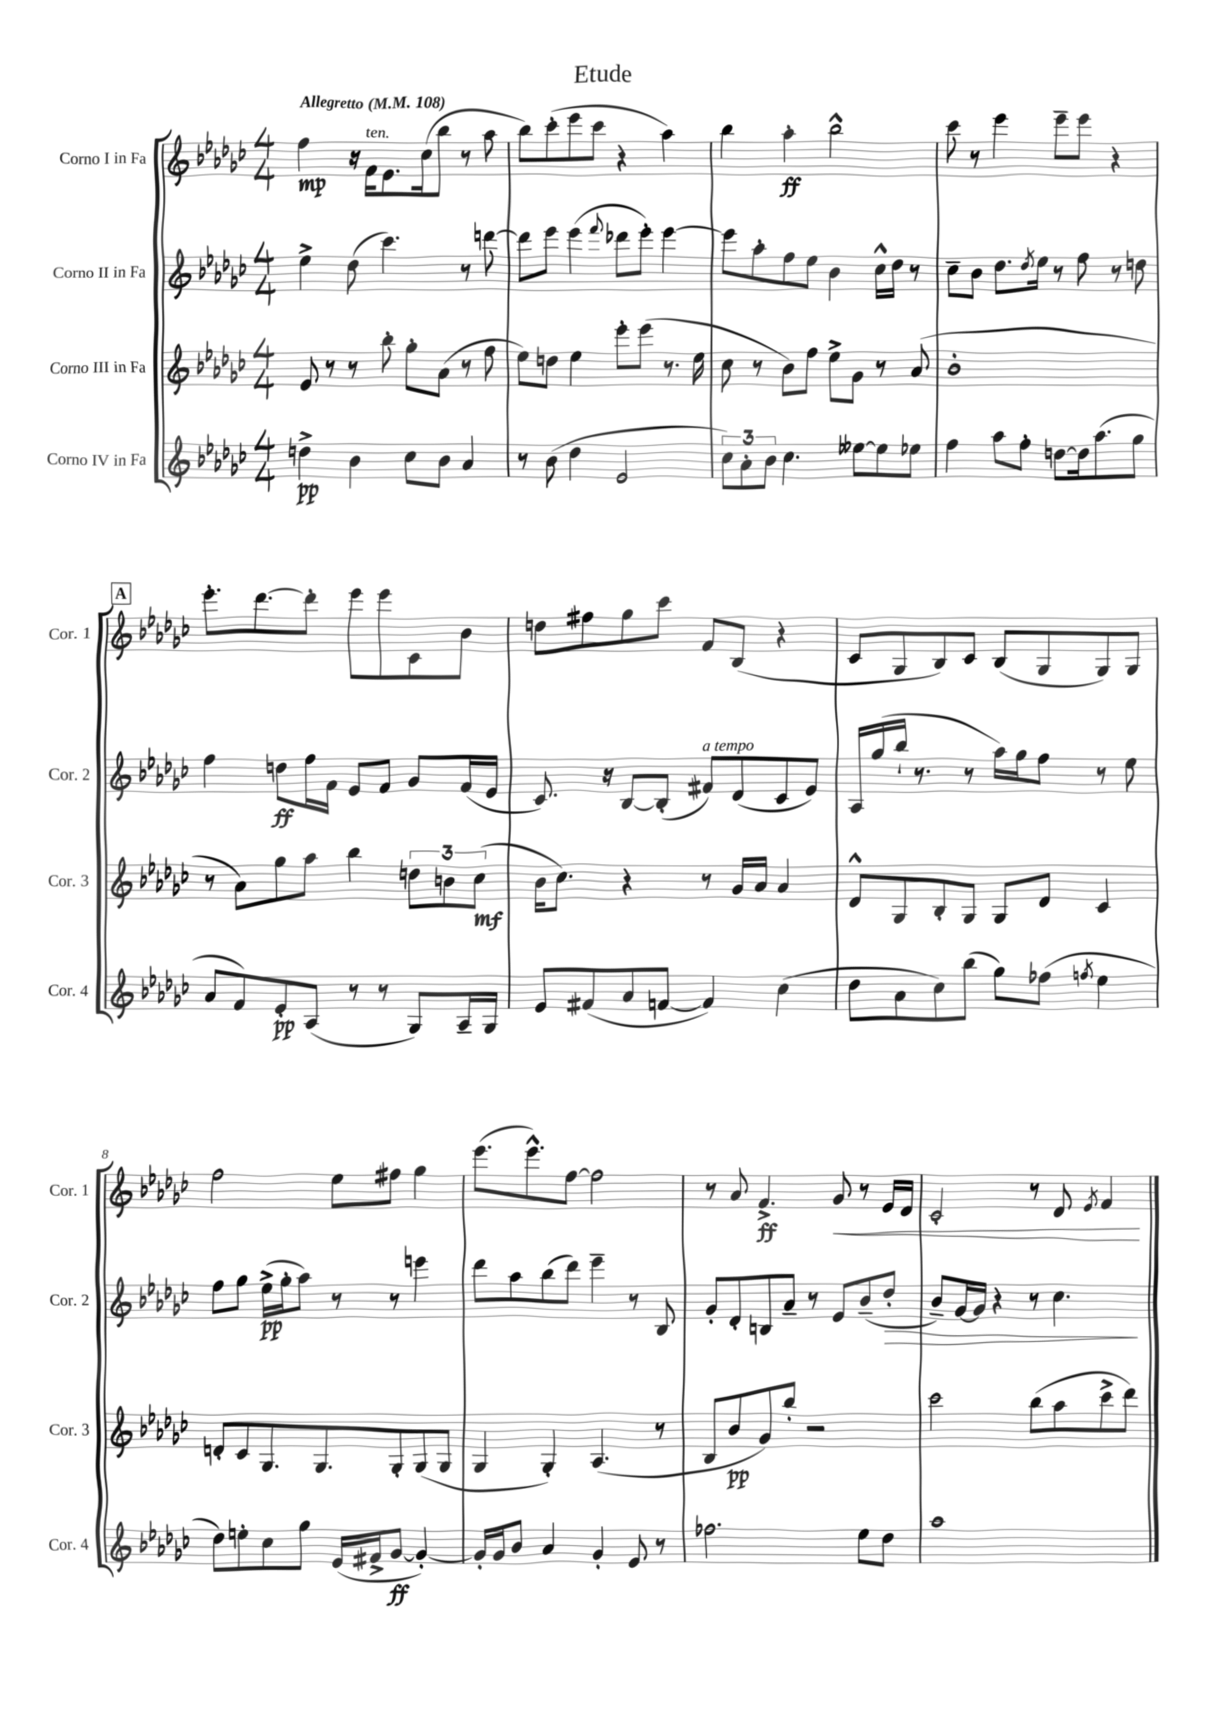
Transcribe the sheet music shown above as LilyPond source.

\header { title = "Etude" }
<<
\new StaffGroup <<
\new Staff = "s0" \with { instrumentName = "Corno I in Fa" shortInstrumentName = "Cor. 1" } {
    \clef treble \key ges \major \numericTimeSignature \time 4/4 \tempo "Allegretto" 4 = 108
    f''4\mp r16 f'16^\markup { \italic "ten." } ees'8. ces''16( bes''8 r8 aes''8 |
    bes''8) ces'''8-.( ees'''8 ces'''8 r4 aes''4) |
    bes''4 aes''4-.\ff bes''2-^ |
    ces'''8 r8 ees'''4 ees'''8-- ees'''8 r4 |
    \mark \markup { \box "A" } ees'''8.-. des'''8.~ des'''8-. ees'''8 ees'''8 ces'8 bes'8 |
    d''8 fis''8 ges''8 ces'''8 f'8 bes8( r4 |
    ces'8 ges8 bes8) ces'8 bes8( ges8 ges8) ges8 |
    f''2 ees''8 fis''8 ges''4 |
    ees'''8.( ees'''8.-^) f''8~ f''2 |
    r8 aes'8 f'4.->\ff ges'8\< r8 ees'16 des'16 |
    ces'2-. r8 des'8 \acciaccatura { ees'8 } f'4\! \bar "|." |
}
\new Staff = "s1" \with { instrumentName = "Corno II in Fa" shortInstrumentName = "Cor. 2" } {
    \clef treble \key ges \major \numericTimeSignature \time 4/4
    ees''4-> des''8( ces'''4.) r8 d'''8~ |
    d'''8 ees'''8 ees'''4( \appoggiatura { f'''8 } des'''8 ees'''8-.) ees'''4~ |
    ees'''8 aes''8-. f''8 ees''8 bes'4 ces''16-^ des''16 r8 |
    ces''8-- bes'8 des''8. \acciaccatura { des''8 } ees''16 r8 f''8 r8 d''8 |
    \mark \markup { \box "A" } f''4 d''8\ff f''16 f'16 ees'8 f'8 ges'8 f'16( ees'16 |
    ces'8.) r16 bes8~ bes8-.( fis'8^\markup { \italic "a tempo" }) des'8( ces'8 ees'8) |
    aes16 ges''16( bes''16-! r8. r8 aes''16) ges''16 f''8 r8 ees''8 |
    f''8 ges''8 ees''16->\pp( ges''16-. aes''8) r8 r8 e'''4 |
    des'''8 aes''8 bes''8( des'''8) ees'''4-- r8 bes8 |
    ges'8-. des'8-. b8 aes'8-- r8 ees'8 bes'8--( des''8-.\> |
    bes'8--) ges'16~ ges'16 r4 r8 ces''4.\! \bar "|." |
}
\new Staff = "s2" \with { instrumentName = "Corno III in Fa" shortInstrumentName = "Cor. 3" } {
    \clef treble \key ges \major \numericTimeSignature \time 4/4
    ees'8 r8 r8 bes''8-. ges''8-. aes'8( r8 f''8 |
    ees''8) d''8 ees''4 ees'''8-. ees'''8( r8. ees''16 |
    ces''8 r8 bes'8) f''8 ees''8-> ges'8 r8 aes'8( |
    bes'1-. |
    \mark \markup { \box "A" } r8 aes'8) ges''8 aes''8 bes''4 \tuplet 3/2 { d''8 b'8 ces''8\mf( } |
    bes'16 ces''8.) r4 r8 ges'16 aes'16 aes'4 |
    des'8-^ ges8 bes8-. ges8 ges8 des'8 ces'4 |
    d'8-. ces'8 ges8. ges8. ges8-. ges8( ges8 |
    ges4 ges4-.) aes4.( r8 |
    bes8 bes'8\pp ges'8) bes''8-. r2 |
    ces'''2 bes''8( aes''8 ces'''8-> des'''8) \bar "|." |
}
\new Staff = "s3" \with { instrumentName = "Corno IV in Fa" shortInstrumentName = "Cor. 4" } {
    \clef treble \key ges \major \numericTimeSignature \time 4/4
    d''4->\pp bes'4 ces''8 bes'8 aes'4 |
    r8 bes'8( des''4 ees'2 |
    \tuplet 3/2 { ces''8) aes'8-. bes'8 } ces''4. eeses''8~ eeses''8 ees''8 |
    f''4 aes''8 f''8-. d''8~ d''16 aes''8.( ges''8 |
    \mark \markup { \box "A" } aes'8 f'8) ees'8-.\pp aes8( r8 r8 ges8) aes16-- ges16 |
    ees'8 fis'8( aes'8 f'8~ f'4) ces''4( |
    des''8 aes'8 ces''8) bes''8( ges''8) fes''8( \acciaccatura { f''8 } ees''4 |
    des''8) e''8-. ces''8 ges''8 ees'16( fis'16-> ges'8~\ff ges'4~-.) |
    ges'16-. ges'16 bes'8 aes'4 ges'4-. ees'8 r8 |
    fes''2. ees''8 des''8 |
    aes''1 \bar "|." |
}
>>
>>
